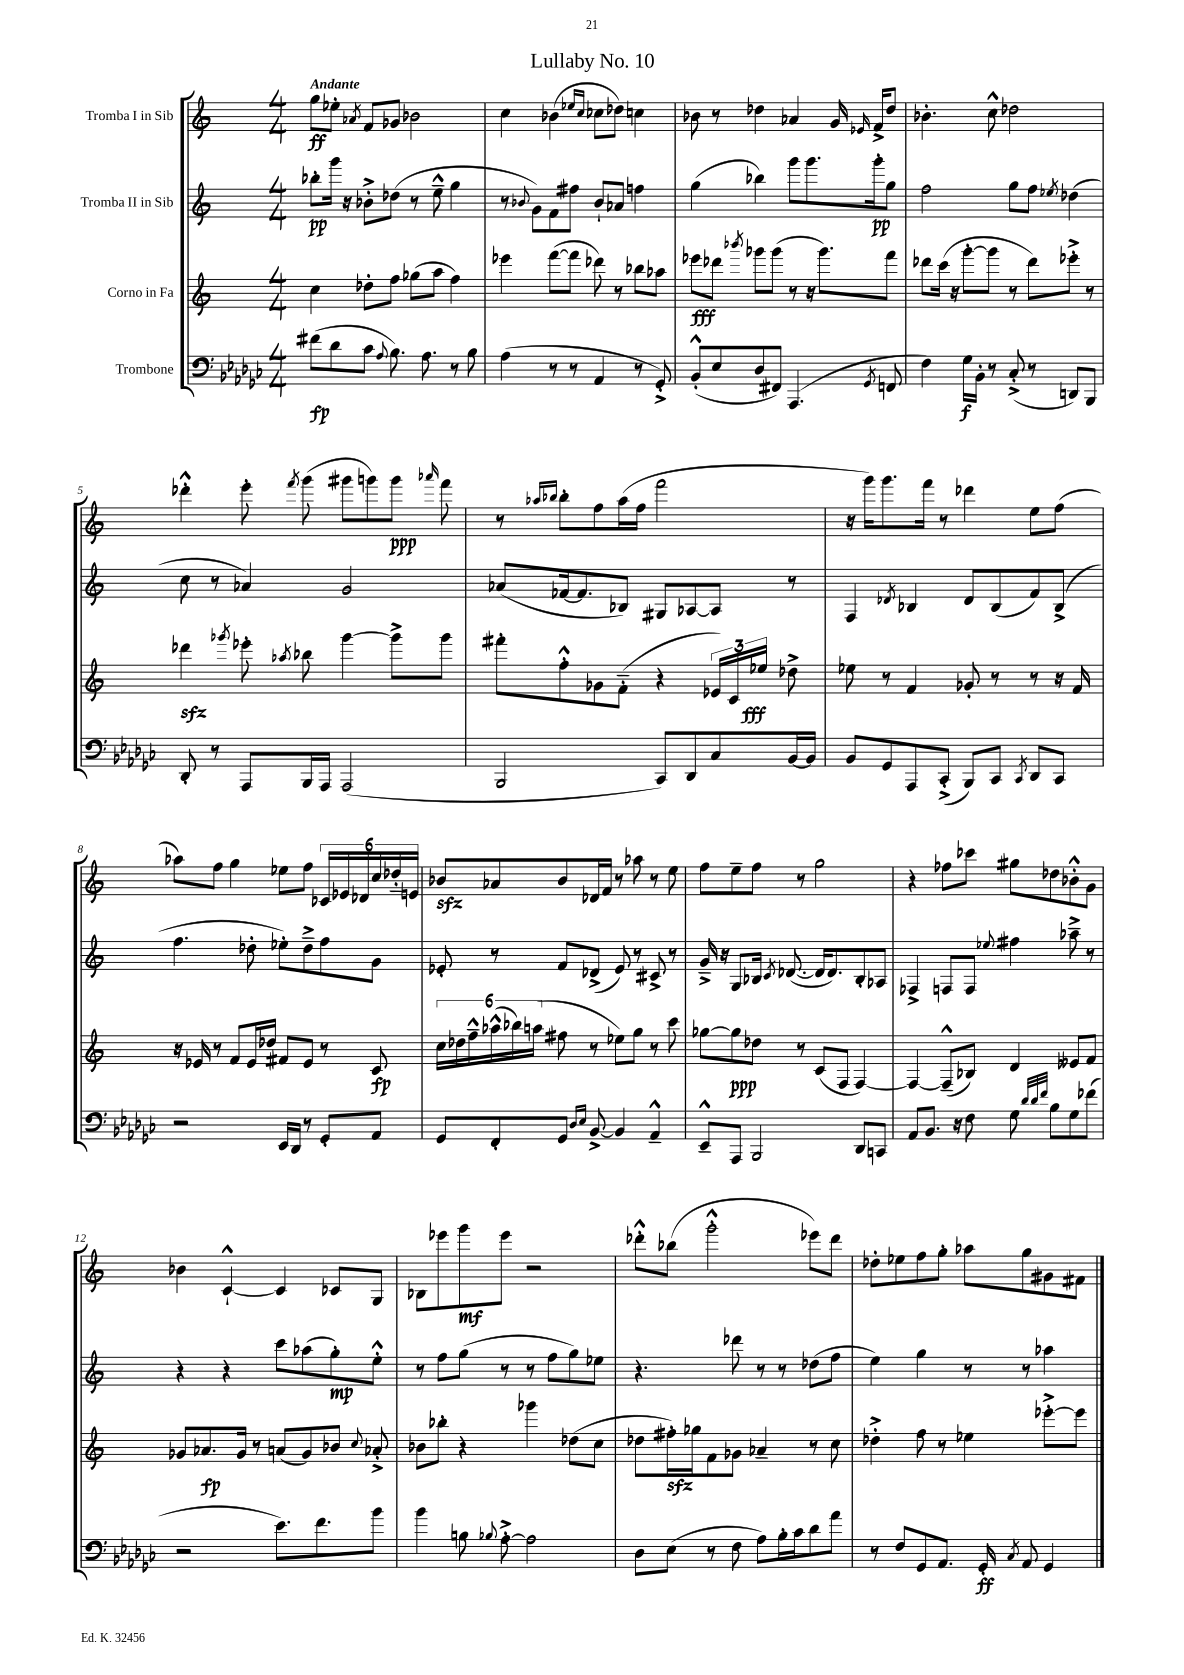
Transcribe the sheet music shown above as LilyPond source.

\header { title = "Lullaby No. 10" }
<<
\new StaffGroup <<
\new Staff = "s0" \with { instrumentName = "Tromba I in Sib" } {
    \clef treble \key c \major \numericTimeSignature \time 4/4 \tempo "Andante"
    \autoBeamOff g''8[\ff ees''8]-. \acciaccatura { aes'8 } f'8[ ges'8] bes'2 |
    c''4 bes'4( \grace { ees''16[ c''16] } ces''8[ des''8]) c''4 |
    bes'8 r8 des''4 aes'4 g'16 \grace { ees'16 } f'16[-> des''8] |
    bes'4.-. c''8-^ des''2 |
    des'''4-.-^ e'''8-. \acciaccatura { f'''8 } g'''8( gis'''8[ g'''8) g'''8]\ppp \grace { aes'''16 } f'''8 |
    r8 \grace { aes''16[ bes''16] } bes''8[-. f''8 aes''16( f''16] f'''2 |
    r16 g'''16[) g'''8. f'''16] r8 des'''4 e''8[ f''8]( |
    aes''8[) f''8] g''4 ees''8[ f''8] \tuplet 6/4 { ces'16[ ees'16 des'16 c''16 des''16-_ e'16] } |
    bes'8[\sfz aes'8 bes'8 des'16 f'16] r8 aes''8 r8 e''8 |
    f''8[ e''8-- f''8] r8 g''2 |
    r4 fes''8[ ces'''8] gis''8[ des''8 bes'8-.-^ g'8] |
    bes'4 c'4~-!-^ c'4 ces'8[ g8] |
    bes8[ ees'''8 g'''8\mf ees'''8] r2 |
    des'''8[-.-^ bes''8]( g'''2-.-^ ees'''8[) des'''8] |
    des''8[-. ees''8 f''8 g''8]-. aes''8[ g''8 gis'8 fis'8] \bar "|." |
}
\new Staff = "s1" \with { instrumentName = "Tromba II in Sib" } {
    \clef treble \key c \major \numericTimeSignature \time 4/4
    \autoBeamOff bes''8[-.\pp g'''16] r16 bes'8[-.-> des''8]( r8 e''8---^ g''4 |
    r8 \appoggiatura { bes'8 } g'8[) f'8 fis''8] bes'8[-! aes'8] f''4 |
    g''4( bes''4) g'''8[ g'''8. g'''16-.\pp g''8] |
    f''2 g''8[ f''8] \acciaccatura { ees''8 } des''4( |
    c''8 r8 aes'4) g'2 |
    aes'8[( fes'16~ fes'8. bes8]) gis8[ aes8~ aes8] r8 |
    f4 \acciaccatura { des'8 } bes4 des'8[ bes8( f'8) bes8]->( |
    f''4. des''8-. ees''8[-.) des''8---> f''8 g'8] |
    ees'8-. r8 f'8[ des'8]->( ees'8) r8 cis'8-> r8 |
    g'16---> r16 g8[ bes16] \acciaccatura { c'8 } des'8.~( des'16[ des'8.) bes8-. aes8] |
    fes4-> f8[ f8] \appoggiatura { ees''8 } fis''4 aes''8---> r8 |
    r4 r4 c'''8[ aes''8( g''8-.\mp) e''8]-.-^ |
    r8 f''8[ g''8]( r8 r8 f''8[ g''8) ees''8] |
    r4. des'''8 r8 r8 des''8[( f''8] |
    e''4) g''4 r8 r8 aes''4 \bar "|." |
}
\new Staff = "s2" \with { instrumentName = "Corno in Fa" } {
    \clef treble \key c \major \numericTimeSignature \time 4/4
    \autoBeamOff c''4 des''8[-. f''8] ges''8[( a''8] f''4) |
    ees'''4 f'''8[~( f'''8] des'''8) r8 bes''8[ aes''8] |
    ees'''8[\fff des'''8] \acciaccatura { bes'''8 } ges'''8[ ges'''8]( r8 r16 ges'''8.[) f'''8] |
    des'''8[ c'''16]( r16 g'''8[~-. g'''8] r8 des'''8[) ees'''8]-.-> r8 |
    des'''4\sfz \acciaccatura { ges'''8 } ees'''8-. \acciaccatura { aes''8 } bes''8 ges'''4~ ges'''8[-> ges'''8] |
    fis'''8[-. f''8-.-^ ges'8 f'8]-_( r4 \tuplet 3/2 { ees'16[) c'16 ees''16]\fff } des''8-> |
    ees''8 r8 f'4 ges'8-. r8 r8 r16 f'16 |
    r16 ees'16 r8 f'8[ ees'16 des''16] fis'8[ ees'8] r8 c'8\fp |
    \tuplet 6/4 { c''16[ des''16 f''16---^ aes''16-^( bes''16) a''16]( } fis''8 r8 ees''8[) g''8] r8 c'''8 |
    ges''8[~ ges''8\ppp des''8] r8 c'8[( f8] f4~) |
    f4~ f8[---^( bes8]) d'4 eeses'8[ f'8] |
    ges'8[ aes'8.\fp ges'16] r8 a'8[( ges'8) bes'8] \appoggiatura { c''8 } aes'8-.-> |
    bes'8[ bes''8]-. r4 ges'''4 des''8[( c''8] |
    des''8[ fis''16-.\sfz) ges''16 f'8 ges'8] aes'4-- r8 c''8 |
    des''4-.-> f''8 r8 ees''4 ees'''8[~-.-> ees'''8] \bar "|." |
}
\new Staff = "s3" \with { instrumentName = "Trombone" } {
    \clef bass \key ges \major \numericTimeSignature \time 4/4
    \autoBeamOff fis'8[\fp( des'8 ces'8] \appoggiatura { aes8 } bes8.) aes8. r8 bes8 |
    aes4( r8 r8 aes,4 r8 ges,8-.->) |
    bes,8[-.-^( ees8 des8 fis,8]) aes,,4.( \acciaccatura { ges,8 } f,8 |
    f4) ges16[\f bes,16]-. r8 ces8-.->( r8 d,8[) bes,,8] |
    des,8-. r8 aes,,8[ bes,,16 aes,,16] aes,,2( |
    bes,,2 ces,8[) des,8 ces8 bes,16~ bes,16] |
    bes,8[ ges,8 aes,,8 ces,8]-.->( bes,,8[) ces,8] \acciaccatura { ces,8 } des,8[ ces,8] |
    r2 ees,16[ des,16] r8 ges,8[-. aes,8] |
    ges,8[ f,8-. ges,8] \grace { des16[ ees16] } bes,8~-> bes,4 aes,4---^ |
    ees,8[---^ aes,,8] bes,,2 des,8[ c,8] |
    aes,8[ bes,8.] r16 f8 ges8 \grace { des'32[ des'32 f'32] } bes8[ ges8 fes'8]( |
    r2 ees'8.[) f'8. bes'8] |
    bes'4 b8 \appoggiatura { bes8 } aes8~-.-> aes2 |
    des8[ ees8]( r8 f8 aes8[) bes16-. ces'16 des'8 aes'8] |
    r8 f8[ ges,8 aes,8.] ges,16-.\ff \acciaccatura { ces8 } aes,8 ges,4 \bar "|." |
}
>>
>>
